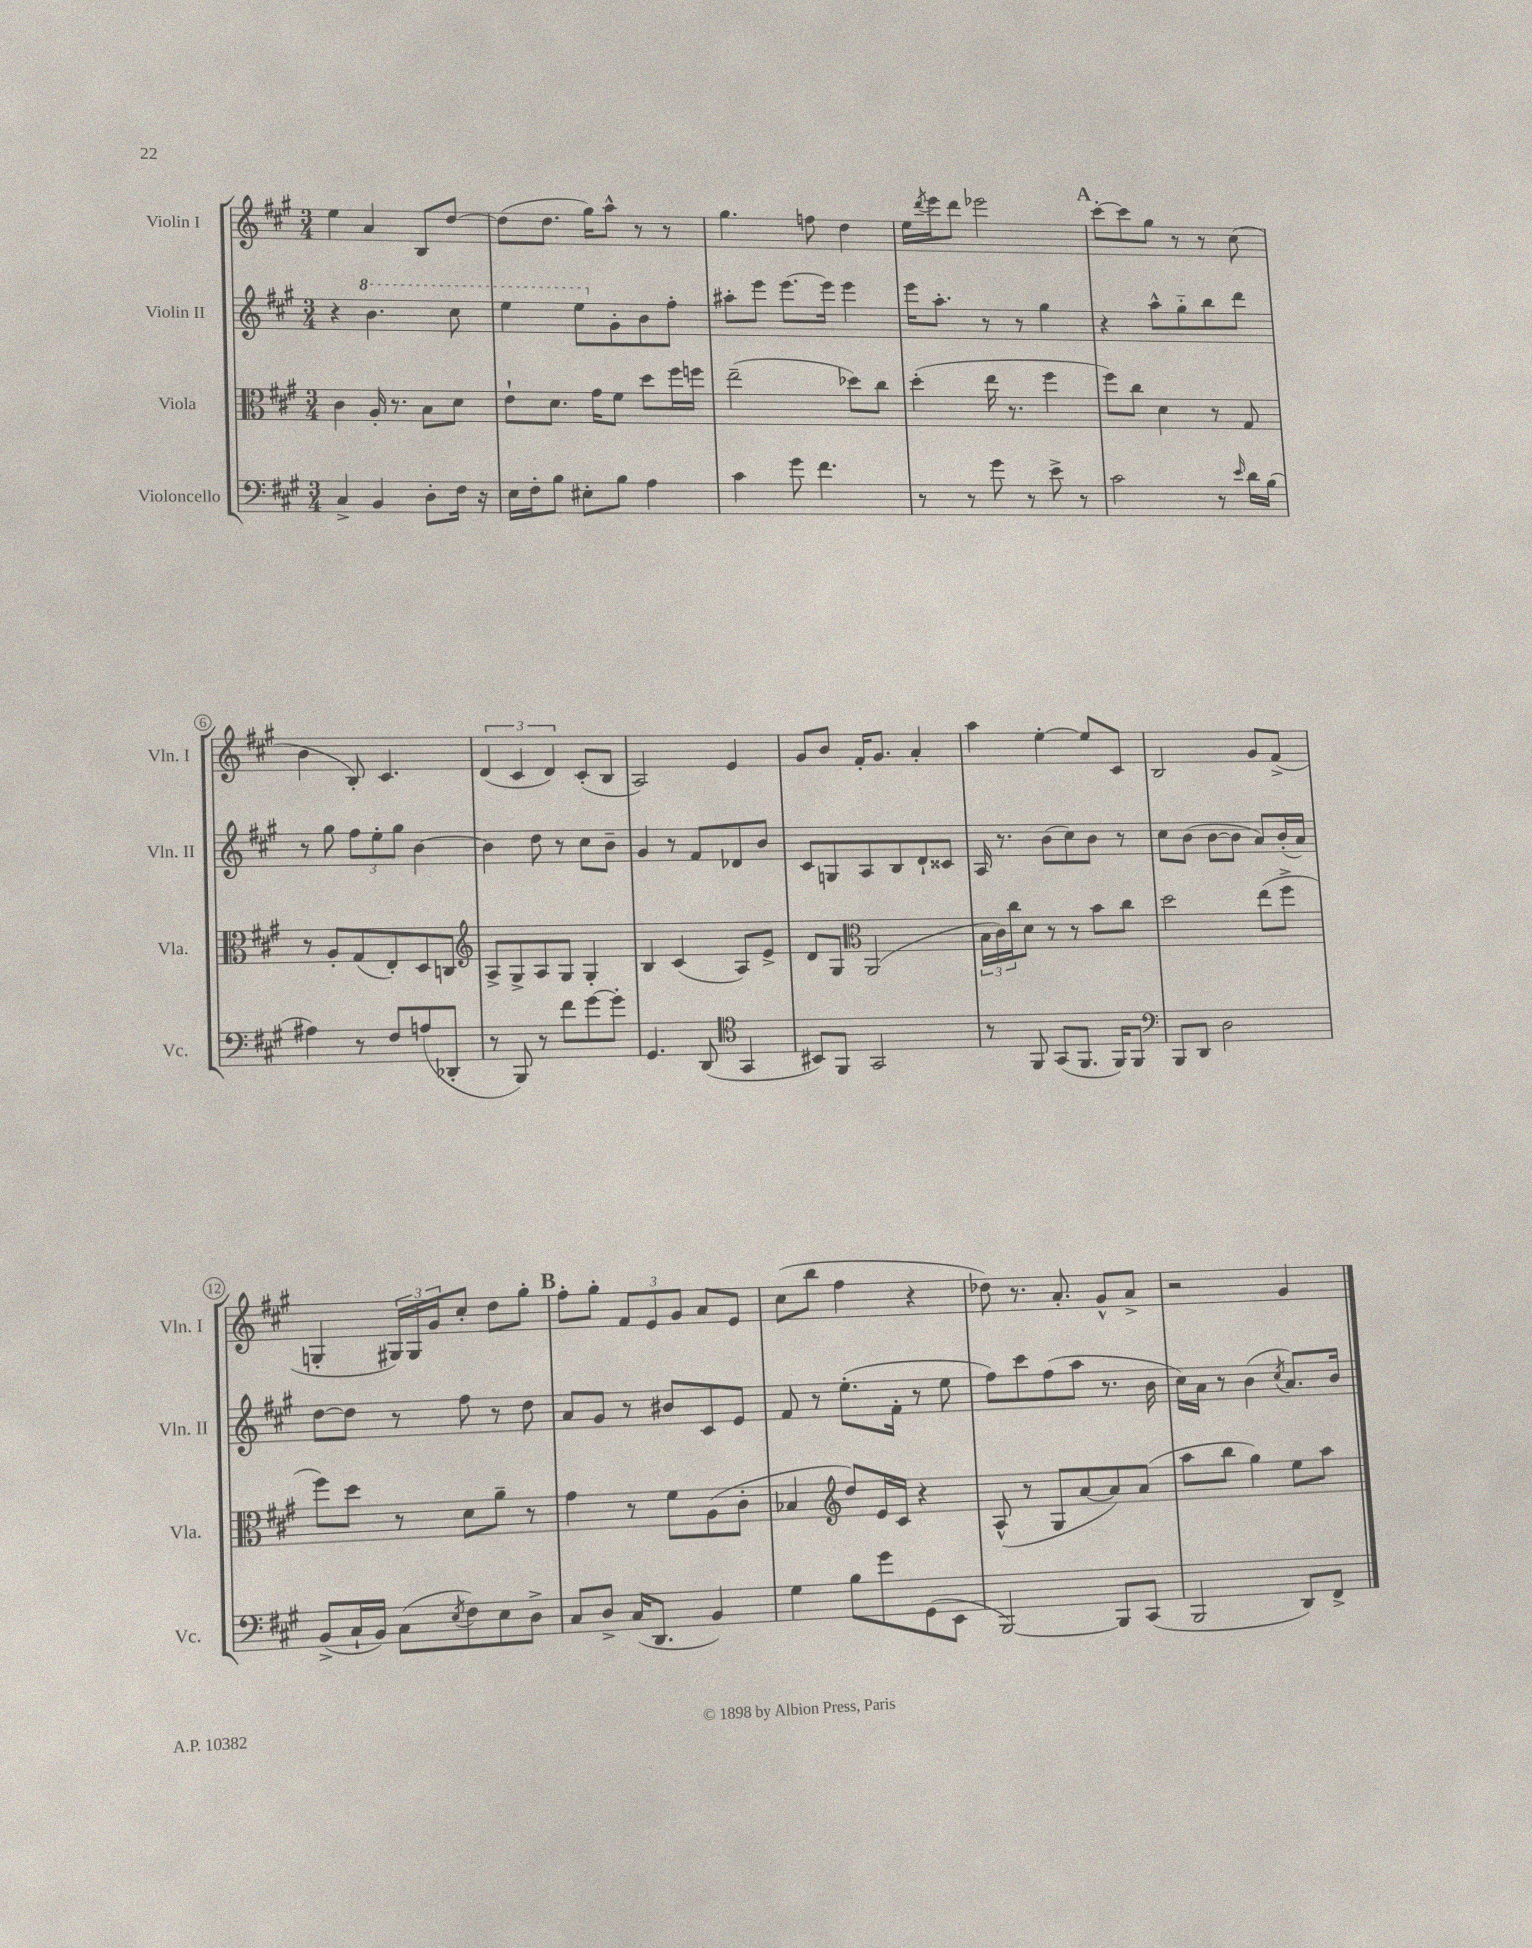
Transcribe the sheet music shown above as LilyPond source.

<<
\new StaffGroup <<
\new Staff = "s0" \with { instrumentName = "Violin I" shortInstrumentName = "Vln. I" } {
    \clef treble \key a \major \numericTimeSignature \time 3/4
    e''4 a'4 b8 d''8~ |
    d''8( d''8. gis''16) a''8-^ r8 r8 |
    gis''4. f''8 d''4 |
    e''16 \acciaccatura { d'''8 } e'''16 d'''8 ees'''2 |
    \mark \markup { \bold "A" } cis'''8~-. cis'''8 gis''8 r8 r8 cis''8( |
    b'4 b8-.) cis'4. |
    \tuplet 3/2 { d'4( cis'4 d'4) } cis'8-.( b8 |
    a2) e'4 |
    gis'8 b'8 fis'16-. gis'8. a'4-. |
    a''4 e''4~-. e''8 cis'8 |
    b2 gis'8 fis'8->( |
    g4-. \tuplet 3/2 { gis16) gis16 gis'16 } cis''8-. d''8 gis''8-. |
    \mark \markup { \bold "B" } fis''8-. gis''8-. \tuplet 3/2 { fis'8 e'8 gis'8 } a'8 e'8 |
    cis''8( b''8 fis''4 r4 |
    des''8) r8. a'8.-. gis'8-^ a'8-> |
    r2 gis'4 \bar "|." |
}
\new Staff = "s1" \with { instrumentName = "Violin II" shortInstrumentName = "Vln. II" } {
    \clef treble \key a \major \numericTimeSignature \time 3/4
    r4 \ottava #1 b''4. cis'''8 |
    e'''4 e'''8 \ottava #0 gis'8-. b'8 fis''8-. |
    ais''8-. e'''8 e'''8.~ e'''16 e'''4 |
    e'''16 a''8.-. r8 r8 gis''4 |
    \mark \markup { \bold "A" } r4 a''8-^ gis''8-_ b''8 d'''8 |
    r8 gis''8 \tuplet 3/2 { fis''8 e''8-. gis''8 } b'4~ |
    b'4 d''8 r8 cis''8 b'8-- |
    gis'4 r8 fis'8 des'8 b'8 |
    cis'8 g8 a8 b8 d'8-! cisis'8 |
    a16 r8. b'8( cis''8) b'8 r8 |
    cis''8 b'8( b'8~ b'8 a'8) b'16-.( a'16) |
    d''8~ d''8 r8 fis''8 r8 d''8 |
    \mark \markup { \bold "B" } a'8 gis'8 r8 bis'8 cis'8 e'8 |
    fis'8 r8 e''8.-.( fis'16-. r8 e''8 |
    fis''8) cis'''8 fis''8( a''8 r8. b'16 |
    cis''16) a'16 r8 b'4( \acciaccatura { cis''8 } a'8.) b'16 \bar "|." |
}
\new Staff = "s2" \with { instrumentName = "Viola" shortInstrumentName = "Vla." } {
    \clef alto \key a \major \numericTimeSignature \time 3/4
    cis'4 a16-. r8. b8 d'8 |
    e'8-! d'8. gis'16 fis'8 d''8 fis''16 f''16 |
    e''2--( des''8) cis''8 |
    d''4-.( e''16 r8. fis''4 |
    \mark \markup { \bold "A" } fis''8) cis''8 d'4 r8 gis8 |
    r8 a8-. gis8( e8-.) d8 c8 |
    \clef treble a8-> gis8-> a8 gis8 gis4-. |
    b4 cis'4( a8) e'8-> |
    d'8 gis8 \clef alto a,2( |
    \tuplet 3/2 { b16 cis'16) cis''16 } d'8 r8 r8 b'8 cis''8 |
    d''2 e''8( fis''8-> |
    fis''8) d''8 r8 d'8 a'8-- r8 |
    \mark \markup { \bold "B" } gis'4 r8 fis'8 a8( cis'8-. |
    bes4 \clef treble d''8) e'16 cis'16 r4 |
    a8-^( r8 gis8 a'8~ a'8) a'8( |
    a''8 b''8 gis''4) e''8 a''8 \bar "|." |
}
\new Staff = "s3" \with { instrumentName = "Violoncello" shortInstrumentName = "Vc." } {
    \clef bass \key a \major \numericTimeSignature \time 3/4
    cis4-> b,4 d8-. fis16 r16 |
    e16 fis16-. b8 eis8-. b8 a4 |
    cis'4 gis'8 fis'4. |
    r8 r8 gis'8 r8 e'8-> r8 |
    \mark \markup { \bold "A" } cis'2 r8 \grace { e'16 } d'16 b16( |
    ais4) r8 fis8 a8( des,8-. |
    r8 b,,8) r8 fis'8 gis'8~ gis'8-. |
    gis,4. d,8( \clef tenor gis,4 |
    bis,8) fis,8 gis,2 |
    r8 fis,8 gis,8( fis,8. fis,16) fis,8 |
    \clef bass b,,8 d,8 d2 |
    b,8->( cis16-! b,16) cis8( \acciaccatura { e8 } fis8) e8 d8-> |
    \mark \markup { \bold "B" } cis8 d8-> cis16( d,8. b,4) |
    gis4 b8 gis'8 gis,8( e,8 |
    b,,2~) b,,8 cis,8( |
    b,,2 d,8) fis,8-> \bar "|." |
}
>>
>>
\layout { \context { \Score \override BarNumber.stencil = #(make-stencil-circler 0.1 0.3 ly:text-interface::print) } }
